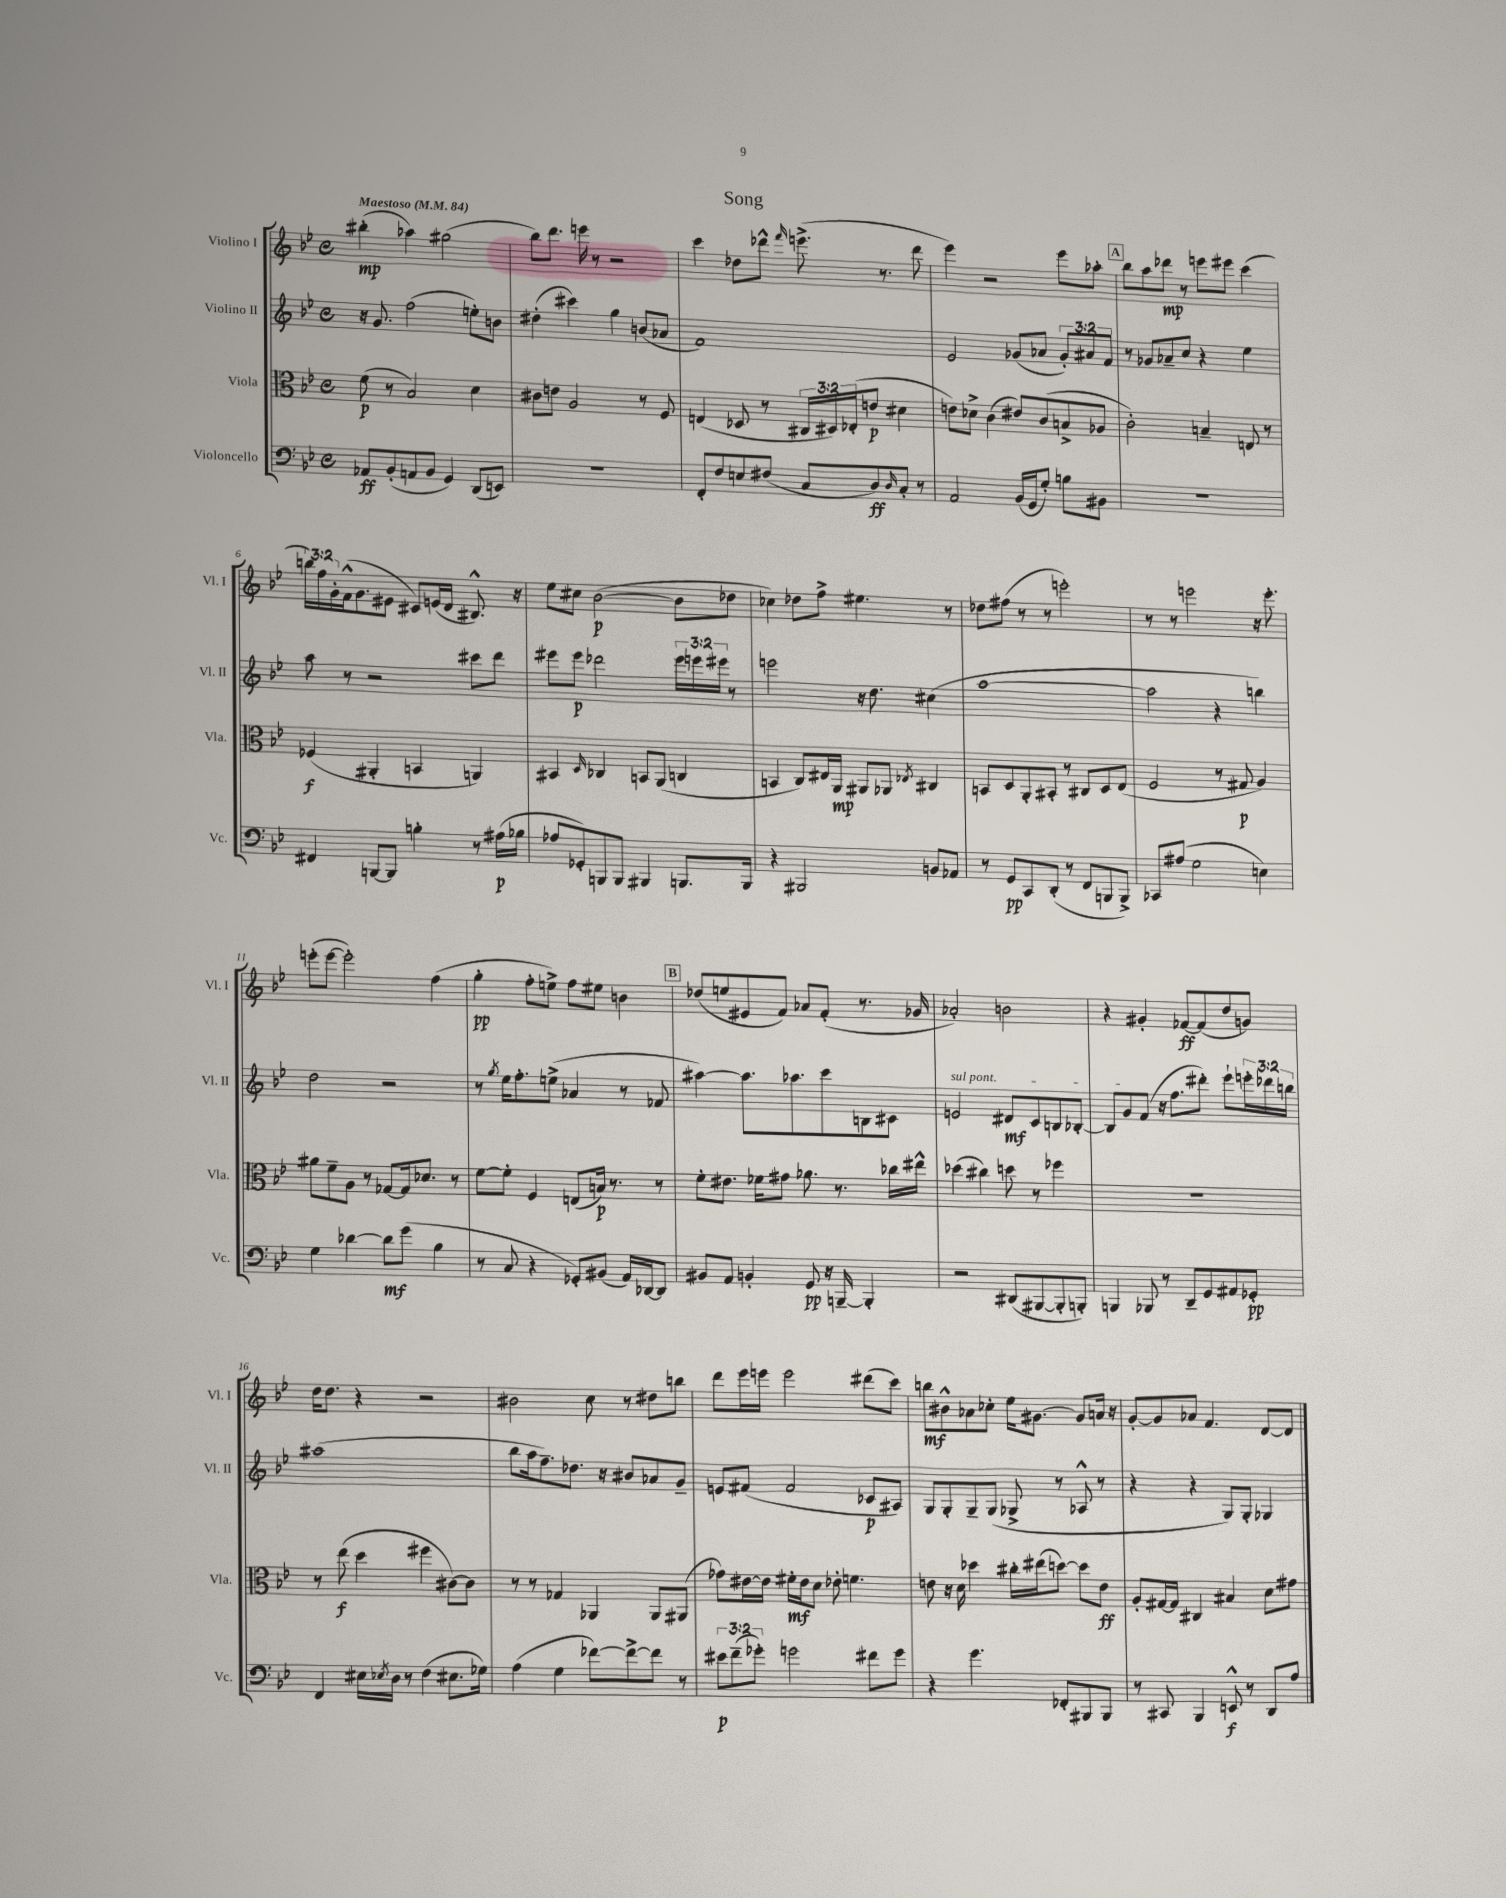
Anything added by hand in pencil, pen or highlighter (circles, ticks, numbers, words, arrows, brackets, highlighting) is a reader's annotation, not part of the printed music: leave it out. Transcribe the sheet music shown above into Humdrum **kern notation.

**kern	**dynam	**kern	**dynam	**kern	**dynam	**kern	**dynam
*part4	*part4	*part3	*part3	*part2	*part2	*part1	*part1
*staff4	*staff4	*staff3	*staff3	*staff2	*staff2	*staff1	*staff1
*I"Violoncello	*	*I"Viola	*	*I"Violino II	*	*I"Violino I	*
*I'Vc.	*	*I'Vla.	*	*I'Vl. II	*	*I'Vl. I	*
*clefF4	*	*clefC3	*	*clefG2	*	*clefG2	*
*k[b-e-]	*	*k[b-e-]	*	*k[b-e-]	*	*k[b-e-]	*
*M4/4	*	*M4/4	*	*M4/4	*	*M4/4	*
*met(c)	*	*met(c)	*	*met(c)	*	*met(c)	*
*MM84	*	*MM84	*	*MM84	*	*MM84	*
=1	=1	=1	=1	=1	=1	=1	=1
!	!	!	!	!	!	!LO:TX:a:B:t=Maestoso	!
8AA-X/L	ff	(8f\	p	16r	.	(4bb#X'\	mp
.	.	.	.	8.g/	.	.	.
(8BB-'/	.	8r	.	.	.	.	.
8AAn/	.	2B-/)	.	(2ff\	.	4aa-X\)	.
8BB-/J	.	.	.	.	.	.	.
4GG/)	.	.	.	.	.	(2gg#X\	.
(8DD/L	.	4d\	.	8een'\L)	.	.	.
8EEn/J)	.	.	.	8bn\J	.	.	.
=2	=2	=2	=2	=2	=2	=2	=2
1r	.	8c#X\L	.	(4dd#X'\	.	8bb-\L)	.
.	.	8en\J	.	.	.	8.ddd\J	.
.	.	2A/	.	4ccc#X\)	.	.	.
.	.	.	.	.	.	16eeen\	.
.	.	.	.	.	.	8r	.
.	.	.	.	4gg\	.	2r	.
.	.	8r	.	(8bn/L	.	.	.
.	.	8F/	.	8a-X/J	.	.	.
=3	=3	=3	=3	=3	=3	=3	=3
8FF'/L	.	(4En/	.	1f)	.	4ccc\	.
8F/	.	.	.	.	.	.	.
8En/	.	8D-X/	.	.	.	8dd-X\L	.
(8F#X/J	.	8r	.	.	.	8ddd-X^^\J	.
.	.	.	.	.	.	16qqfff/	.
8C/L	.	24C#X/LL	.	.	.	(8.eeen^\	.
.	.	24D#X/)	.	.	.	.	.
.	.	(24E-X'/J	.	.	.	.	.
8D/)	ff	8en/J	p	.	.	.	.
.	.	.	.	.	.	8.r	.
16qqD/	.	.	.	.	.	.	.
8C'/J	.	4d#X\	.	.	.	.	.
8r	.	.	.	.	.	8ddd-\	.
=4	=4	=4	=4	=4	=4	=4	=4
2AA/	.	8en\L)	.	2e-/	.	4eee-\)	.
.	.	8d-X^\J	.	.	.	.	.
.	.	(4c\	.	.	.	2r	.
(16BB-/LL	.	8e#X/L)	.	(8g-X/L	.	.	.
16GG/J	.	.	.	.	.	.	.
8G'/J)	.	(8c/	.	8a-X/J	.	.	.
8Bn\L	.	8Bn^/	.	12g-'/L)	.	8eee-\L	.
.	.	.	.	12a#X/	.	.	.
8BB#X\J	.	8A-X/J	.	.	.	8aa-X'\J	.
.	.	.	.	12f/J	.	.	.
!!LO:REH:place=s1:t=A
=5	=5	=5	=5	=5	=5	=5	=5
1r	.	2c'\)	.	8r	.	8bb-\L	.
.	.	.	.	8g-X/L	.	8aa\	.
.	.	.	.	8a-X~/	.	8ddd-X\J	mp
.	.	.	.	8cc/J	.	8r	.
.	.	4Bn~/	.	4r	.	8eeen\L	.
.	.	.	.	.	.	8eee#X\J	.
.	.	8En/	.	4ee-\	.	(4ccc\	.
.	.	8r	.	.	.	.	.
!!LO:LB:g=z
=6	=6	=6	=6	=6	=6	=6	=6
4FF#X/	.	(4F-X/	f	8aa\	.	24bbn\LL)	.
.	.	.	.	.	.	24ff\	.
.	.	.	.	.	.	24g'\	.
.	.	.	.	8r	.	(16f^^\J	.
.	.	.	.	.	.	8.g\	.
[8BBBn/L	.	4AA#X'/	.	2r	.	.	.
8BBB/J]	.	.	.	.	.	8e#X\J	.
4Bn'\	.	4BBn/	.	.	.	8c#X/L)	.
.	.	.	.	.	.	(16en/L	.
.	.	.	.	.	.	16d/JJ	.
8r	.	4AAn/)	.	8ccc#X\L	.	8.B#X^^/)	.
(16A#X\LL	p	.	.	8ddd\J	.	.	.
16B-X\JJ	.	.	.	.	.	16r	.
=7	=7	=7	=7	=7	=7	=7	=7
8A-X/L	.	4BB#X/	.	8eee#X\L	.	8ee-\L	.
8GG-X'/)	.	.	.	8eee#\J	p	8cc#X\J	.
.	.	16qqD/	.	.	.	.	.
8BBBn/	.	4C-X/	.	2ddd-X\	.	([2b-\	p
8BBB/J	.	.	.	.	.	.	.
4BBB#X/	.	8BBn/L	.	.	.	.	.
.	.	(8AA/J	.	.	.	.	.
8.BBBn/L	.	4Cn/	.	24eee#\LL	.	8b-\L]	.
.	.	.	.	24eeen\	.	.	.
.	.	.	.	24eee#X\JJ	.	.	.
.	.	.	.	8r	.	8dd-X\J	.
16BBB/Jk	.	.	.	.	.	.	.
=8	=8	=8	=8	=8	=8	=8	=8
4r	.	4BBn/	.	2eeen\	.	4cc-X\)	.
2BBB#X/	.	8C/L)	.	.	.	8dd-X\L	.
.	.	16E#X/L	.	.	.	8ff^\J	.
.	.	16AA/JJ	mp	.	.	.	.
.	.	8AA#X/L	.	16r	.	4.ee#X\	.
.	.	.	.	8.dd\	.	.	.
.	.	8AA-X/J	.	.	.	.	.
.	.	8qE-X/	.	.	.	.	.
8BBn/L	.	4C#X/	.	(4cc#X\	.	.	.
8AA-X/J	.	.	.	.	.	8r	.
=9	=9	=9	=9	=9	=9	=9	=9
8r	.	8BBn/L	.	[1aa	.	8dd-X\L	.
8GG/L	pp	8D/	.	.	.	(8ff#X\J	.
8CC/	.	8AA'/	.	.	.	8r	.
(8DD'/J	.	8BB#X'/J	.	.	.	8r	.
8r	.	8r	.	.	.	2eeen'\)	.
8FF/L	.	8C#X/L	.	.	.	.	.
8BBBn/	.	8D/	.	.	.	.	.
8BBB^/J)	.	(8E-/J	.	.	.	.	.
=10	=10	=10	=10	=10	=10	=10	=10
8CC-X/L	.	2F/	.	2aa\]	.	8r	.
(8A#X/J	.	.	.	.	.	8r	.
2G\	.	.	.	.	.	2eeen\	.
.	.	8r	.	4r	.	.	.
.	.	8G#X/	p	.	.	.	.
4En\)	.	4A/)	.	4bbn\)	.	16r	.
.	.	.	.	.	.	8.eee'\	.
!!LO:LB:g=z
=11	=11	=11	=11	=11	=11	=11	=11
4G\	.	8a#X\L	.	2dd\	.	(8eeen'\L	.
.	.	8f~\	.	.	.	[8eee\J	.
[4d-X\	.	8A\J	.	.	.	2eee'\])	.
.	.	8r	.	.	.	.	.
8d-\L]	mf	[8G-X/L	.	2r	.	.	.
(8g\J	.	16G-/k]	.	.	.	.	.
.	.	8.d-X/J	.	.	.	.	.
4B-\	.	.	.	.	.	(4ff\	.
.	.	8r	.	.	.	.	.
=12	=12	=12	=12	=12	=12	=12	=12
8r	.	[8f\L	.	8r	.	4gg'\	pp
.	.	.	.	8qgg/	.	.	.
8C/	.	8f'\J]	.	16ee-\KL	.	.	.
.	.	.	.	8.ff'\	.	.	.
4r	.	4F/	.	.	.	8ff'\L	.
.	.	.	.	(8een^\J	.	8een^\J)	.
8GG-X'/L)	.	(8En/L	.	4a-X/	.	8ff\L	.
(8BB#X/J	.	16Bn/Jk)	p	.	.	8ee#X\J	.
.	.	8.r	.	.	.	.	.
16AA/LL)	.	.	.	8r	.	4bn\	.
[16DD-X/J	.	.	.	.	.	.	.
8DD-/J]	.	8r	.	8f-X/	.	.	.
!!LO:REH:place=s1:t=B
=13	=13	=13	=13	=13	=13	=13	=13
8BB#X/L	.	8f'\L	.	[4aa#X\)	.	(8dd-X/L	.
8AA/J	.	8.e#X\J	.	.	.	8een/	.
4BBn'/	.	.	.	8.aa#\L]	.	8e#X/	.
.	.	16f-X\KL	.	.	.	.	.
.	.	8g#X\J	.	.	.	8f/J)	.
.	.	.	.	8.aa-X\	.	.	.
8GG/	pp	8.a-X\	.	.	.	8a-X/L	.
16r	.	.	.	8ccc\	.	(8f'/J	.
[16BBBn~/	.	8.r	.	.	.	.	.
4BBB'/]	.	.	.	8Bn\	.	8.r	.
.	.	16cc-X\LL	.	8c#X\J	.	.	.
.	.	16ee#X^^\JJ	.	.	.	16g-X/	.
=14	=14	=14	=14	=14	=14	=14	=14
!	!	!	!	!LO:TX:a:i:t=sul pont.	!	!	!
2r	.	(4dd-X\	.	2en/	.	2a-X'/)	.
.	.	4cc#X\)	.	.	.	.	.
(8DD#X/L	.	8ddn\	.	8d#X/L	mf	2bn\	.
[8BBB#X/	.	8r	.	8c/	.	.	.
8BBB#'/]	.	4ff-X\	.	8Bn/	.	.	.
8BBBn'/J)	.	.	.	[8B-X'/J	.	.	.
=15	=15	=15	=15	=15	=15	=15	=15
4BBBn/	.	1r	.	8B-/L]	.	4r	.
.	.	.	.	8g/	.	.	.
8BBB-X/	.	.	.	(8f/J	.	4g#X'/	.
8r	.	.	.	16r	.	.	.
.	.	.	.	8.ff\L	.	.	.
8DD~/L	.	.	.	.	.	[8f-X/L	ff
8GG/	.	.	.	8ddd#X'\J)	.	(8f-/]	.
8AA#X/	.	.	.	8eee-`\L	.	8dd/	.
8GG-X'/J	pp	.	.	24eeen'\L	.	8gn/J)	.
.	.	.	.	24ddd-X\	.	.	.
.	.	.	.	24bbn\JJ	.	.	.
!!LO:LB:g=z
=16	=16	=16	=16	=16	=16	=16	=16
4FF/	.	8r	.	(1aa#X	.	16dd\KL	.
.	.	.	.	.	.	8.dd\J	.
.	.	(8ee-\	f	.	.	.	.
16E#X\LL	.	4dd\	.	.	.	4r	.
8qE-X/	.	.	.	.	.	.	.
16D\JJ	.	.	.	.	.	.	.
8r	.	.	.	.	.	.	.
(4F\	.	4ff#X\	.	.	.	2r	.
8.E#X\L	.	[8c#X\L)	.	.	.	.	.
.	.	8c#\J]	.	.	.	.	.
16G-X\Jk)	.	.	.	.	.	.	.
=17	=17	=17	=17	=17	=17	=17	=17
(4A\	.	8r	.	8bb-\L	.	2b#X\	.
.	.	8r	.	16aa\k	.	.	.
.	.	.	.	8.ff~\)	.	.	.
4G\	.	4G-X/	.	.	.	.	.
.	.	.	.	8.dd-X\J	.	.	.
[8f-X\L)	.	4AA-X/	.	.	.	8cc\	.
.	.	.	.	16r	.	.	.
8f-^\_	.	.	.	8b#X/L	.	8r	.
8f-\J]	.	8AA-/L	.	8a-X/	.	8dd#X\L	.
8r	.	(8AA#X/J	.	8g~/J	.	8bbn\J	.
=18	=18	=18	=18	=18	=18	=18	=18
12e#X\L	p	8g-X\L)	.	8en/L	.	8ddd\L	.
(12f~\	.	.	.	.	.	.	.
.	.	[16e#X\L	.	(8f#X/J	.	16eee-\L	.
12g-X'\J)	.	.	.	.	.	.	.
.	.	16e#\JJ]	.	.	.	16eeen\JJ	.
2gn\	.	16f#X'\LL	mf	2f#/	.	2eee\	.
.	.	16e#\J	.	.	.	.	.
.	.	8d\J	.	.	.	.	.
.	.	8e-X'\	.	.	.	.	.
.	.	4.fn\	.	.	.	.	.
8f#X\L	.	.	.	8c-X/L	p	(8ddd#X\L	.
8g\J	.	.	.	8A#X/J)	.	8ccc\J)	.
=19	=19	=19	=19	=19	=19	=19	=19
4r	.	8en\	.	8G/L	.	8bbn\L	mf
.	.	16r	.	8G'/	.	8b#X^^\	.
.	.	16d\	.	.	.	.	.
4.g\	.	4dd-X\	.	8G~/	.	8a-X\	.
.	.	.	.	(8G/J	.	8cc-X'\J	.
.	.	16cc#X'\LL	.	8G-X^/	.	16ee-\KL	.
.	.	(16ee#X\J	.	.	.	[8.g#X\J	.
8FF-X'/L	.	[8ddn\J)	.	8r	.	.	.
8BBB#X/	.	8dd\L]	.	8A-X^^/	.	8g#/L]	.
8BBB#/J	.	8e\J	ff	8r	.	16an/Jk	.
.	.	.	.	.	.	16r	.
=20	=20	=20	=20	=20	=20	=20	=20
8r	.	8A'/L	.	4r	.	[8g'/L	.
8CC#X/	.	[16G#X/L	.	.	.	8g/]	.
.	.	16G#/JJ]	.	.	.	.	.
4BBB-/	.	4C#X/	.	4r	.	8a-X/J	.
.	.	.	.	.	.	4.f/	.
8EEn^^/	f	4B#X/	.	8G/L)	.	.	.
8r	.	.	.	8G'/J	.	.	.
8DD/L	.	8d\L	.	4G-X/	.	[8d/L	.
8A/J	.	8g#X\J	.	.	.	8d/J]	.
==	==	==	==	==	==	==	==
*-	*-	*-	*-	*-	*-	*-	*-
